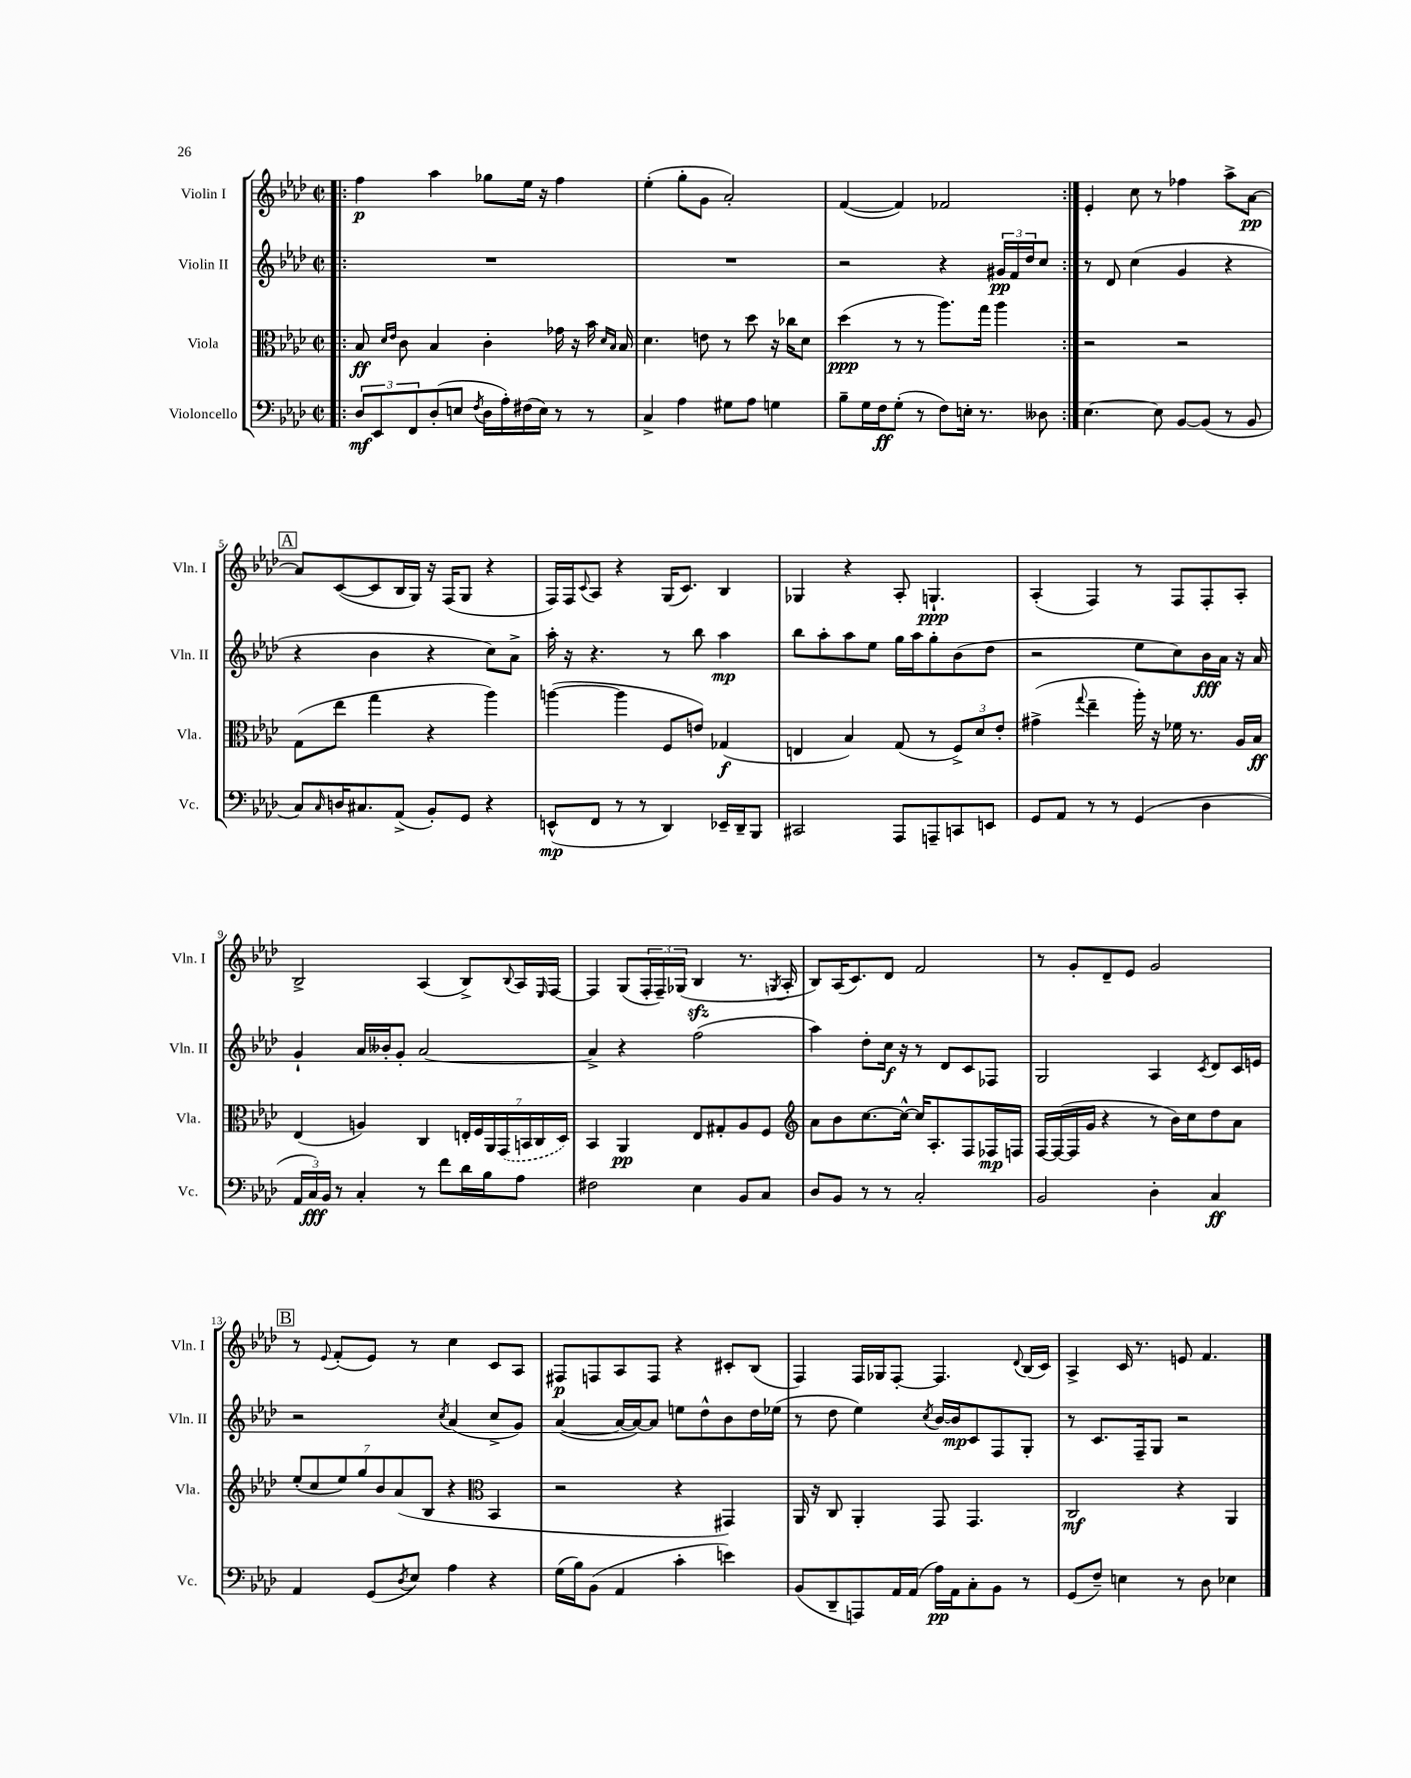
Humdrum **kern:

**kern	**dynam	**kern	**dynam	**kern	**dynam	**kern	**dynam
*part4	*part4	*part3	*part3	*part2	*part2	*part1	*part1
*staff4	*staff4	*staff3	*staff3	*staff2	*staff2	*staff1	*staff1
*I"Violoncello	*	*I"Viola	*	*I"Violin II	*	*I"Violin I	*
*I'Vc.	*	*I'Vla.	*	*I'Vln. II	*	*I'Vln. I	*
*clefF4	*	*clefC3	*	*clefG2	*	*clefG2	*
*k[b-e-a-d-]	*	*k[b-e-a-d-]	*	*k[b-e-a-d-]	*	*k[b-e-a-d-]	*
*M2/2	*	*M2/2	*	*M2/2	*	*M2/2	*
*met(c|)	*	*met(c|)	*	*met(c|)	*	*met(c|)	*
=1!|:	=1!|:	=1!|:	=1!|:	=1!|:	=1!|:	=1!|:	=1!|:
12D-/L	mf	8B-/	ff	1r	.	4ff\	p
12EE-/	.	.	.	.	.	.	.
.	.	16qqd-/LL	.	.	.	.	.
.	.	16qqe-/JJ	.	.	.	.	.
.	.	8c\	.	.	.	.	.
12FF/	.	.	.	.	.	.	.
(8D-'/	.	4B-/	.	.	.	4aa-\	.
8En/J	.	.	.	.	.	.	.
8qF/	.	.	.	.	.	.	.
16D-\LL	.	4c'\	.	.	.	8gg-X\L	.
16A-'\)	.	.	.	.	.	.	.
(16F#X\	.	.	.	.	.	16ee-\Jk	.
16E\JJ)	.	.	.	.	.	16r	.
8r	.	16g-X\	.	.	.	4ff\	.
.	.	16r	.	.	.	.	.
8r	.	16b-\	.	.	.	.	.
.	.	16qqd-/LL	.	.	.	.	.
.	.	16qqB-/JJ	.	.	.	.	.
.	.	16B-/	.	.	.	.	.
=2	=2	=2	=2	=2	=2	=2	=2
4C^/	.	4.d-\	.	1r	.	(4ee-'\	.
4A-\	.	.	.	.	.	8gg'\L	.
.	.	8en\	.	.	.	8g\J	.
8G#X\L	.	8r	.	.	.	2a-'/)	.
8A-\J	.	8dd-\	.	.	.	.	.
4Gn\	.	16r	.	.	.	.	.
.	.	16cc-X\KL	.	.	.	.	.
.	.	8d-\J	.	.	.	.	.
=3	=3	=3	=3	=3	=3	=3	=3
8B-~\L	.	(4dd-\	ppp	2r	.	([4f/	.
16G\L	.	.	.	.	.	.	.
16F\J	ff	.	.	.	.	.	.
(8G'\J	.	8r	.	.	.	4f/])	.
8r	.	8r	.	.	.	.	.
8F\L)	.	8.aa-\L)	.	4r	.	2f-X/	.
16En'\Jk	.	.	.	.	.	.	.
8.r	.	16gg\Jk	.	.	.	.	.
.	.	4aa-\	.	24g#X/LL	pp	.	.
.	.	.	.	24f/	.	.	.
.	.	.	.	24dd-/J	.	.	.
8D--X\	.	.	.	8cc/J	.	.	.
=4:|!	=4:|!	=4:|!	=4:|!	=4:|!	=4:|!	=4:|!	=4:|!
[4.E-\	.	2r	.	8r	.	4e-'/	.
.	.	.	.	8d-/	.	.	.
.	.	.	.	(4cc\	.	8cc\	.
8E-\]	.	.	.	.	.	8r	.
[8BB-/L	.	2r	.	4g/	.	4ff-X\	.
(8BB-/J]	.	.	.	.	.	.	.
8r	.	.	.	4r	.	8aa-^\L	.
8BB-/	.	.	.	.	.	[8a-\J	pp
!!LO:LB:g=z
!!LO:REH:place=s1:t=A
=5	=5	=5	=5	=5	=5	=5	=5
8C/L)	.	(8G\L	.	4r	.	8a-/L]	.
16qqC/	.	.	.	.	.	.	.
16Dn/K	.	8ee-\J	.	.	.	([8c/	.
8.C#X/	.	.	.	.	.	.	.
.	.	4gg\	.	4b-\	.	8c/]	.
(8AA-^/J	.	.	.	.	.	16B-/L	.
.	.	.	.	.	.	16G/JJ)	.
8BB-'/L)	.	4r	.	4r	.	16r	.
.	.	.	.	.	.	(16F/KL	.
8GG/J	.	.	.	.	.	8G/J	.
4r	.	4aa-\)	.	8cc\L)	.	4r	.
.	.	.	.	8a-^\J	.	.	.
=6	=6	=6	=6	=6	=6	=6	=6
(8EEn^^/L	mp	([4aan\	.	16aa-'\	.	16F/LL)	.
.	.	.	.	16r	.	16F/J	.
.	.	.	.	.	.	8qqc/	.
8FF/J	.	.	.	4.r	.	8A-/J	.
8r	.	4aa\]	.	.	.	4r	.
8r	.	.	.	.	.	.	.
4DD-/)	.	8F/L	.	8r	.	(16G/KL	.
.	.	.	.	.	.	8.c/J)	.
.	.	8en/J)	.	8bb-\	.	.	.
16EE-X~/LL	.	(4G-X/	f	4aa-\	mp	4B-/	.
16DD-~/J	.	.	.	.	.	.	.
8BBB-/J	.	.	.	.	.	.	.
=7	=7	=7	=7	=7	=7	=7	=7
2CC#X/	.	4En/	.	8bb-\L	.	4G-X/	.
.	.	.	.	8aa-'\	.	.	.
.	.	4B-/)	.	8aa-\	.	4r	.
.	.	.	.	8ee-\J	.	.	.
8AAA-/L	.	(8G/	.	16gg\LL	.	8A-'/	.
.	.	.	.	16aa-\J	.	.	.
8AAAn~/	.	8r	.	8gg'\	.	4.Gn`/	ppp
8CCn/	.	12F^/L)	.	(8b-\	.	.	.
.	.	12d-/	.	.	.	.	.
8EEn/J	.	.	.	8dd-\J	.	.	.
.	.	12e-'/J	.	.	.	.	.
=8	=8	=8	=8	=8	=8	=8	=8
8GG/L	.	(4g#X^\	.	2r	.	(4A-'/	.
8AA-/J	.	.	.	.	.	.	.
.	.	8qqgg/	.	.	.	.	.
8r	.	4ee-~\	.	.	.	4F/)	.
8r	.	.	.	.	.	.	.
(4GG/	.	16aa-'\)	.	8ee-\L	.	8r	.
.	.	16r	.	.	.	.	.
.	.	16f-X\	.	8cc\)	.	8F/L	.
.	.	8.r	.	.	.	.	.
4D-\	.	.	.	16b-\L	fff	8F'/	.
.	.	.	.	16a-\JJ	.	.	.
.	.	16A-/LL	.	16r	.	8A-'/J	.
.	.	16B-/JJ	ff	16a-/	.	.	.
!!LO:LB:g=z
=9	=9	=9	=9	=9	=9	=9	=9
24AA-/LL	.	(4E-/	.	4g`/	.	2B-^/	.
24C/)	fff	.	.	.	.	.	.
24BB-/JJ	.	.	.	.	.	.	.
8r	.	.	.	.	.	.	.
4C'/	.	4An/)	.	16a-/LL	.	.	.
.	.	.	.	16b--X'/J	.	.	.
.	.	.	.	8g'/J	.	.	.
8r	.	4C/	.	[2a-/	.	(4A-/	.
8f\L	.	.	.	.	.	.	.
16d-\L	.	28En'/LL	.	.	.	8B-^/L)	.
.	.	28F/	.	.	.	.	.
16B-\J	.	.	.	.	.	.	.
.	.	28AA-/	.	.	.	.	.
.	.	(28GG/	.	.	.	.	.
.	.	.	.	.	.	8qqB-/	.
8A-\J	.	.	.	.	.	16A-/L	.
.	.	28BBn/	.	.	.	.	.
.	.	28C/	.	.	.	.	.
.	.	.	.	.	.	16qqE-/	.
.	.	.	.	.	.	[16F/JJ	.
.	.	28D-/JJ)	.	.	.	.	.
=10	=10	=10	=10	=10	=10	=10	=10
2F#X\	.	4BB-/	.	4a-^/]	.	4F/]	.
.	.	4AA-/	pp	4r	.	(8G/L	.
.	.	.	.	.	.	24F'/L	.
.	.	.	.	.	.	24F~/)	.
.	.	.	.	.	.	(24G-X/JJ	.
4E-\	.	8E-/L	.	(2ff\	.	4B-zz/	.
.	.	8G#X'/	.	.	.	.	.
8BB-/L	.	8A-/	.	.	.	8.r	.
8C/J	.	8F/J	.	.	.	.	.
.	.	.	.	.	.	8qGn/	.
.	.	.	.	.	.	16A-'/	.
=11	=11	=11	=11	=11	=11	=11	=11
*	*	*clefG2	*	*	*	*	*
8D-/L	.	8a-\L	.	4aa-\)	.	8B-/L)	.
8BB-/J	.	8b-\	.	.	.	(16A-/K	.
.	.	.	.	.	.	8.c/)	.
8r	.	[8.cc\	.	8dd-'\L	.	.	.
8r	.	.	.	16cc\Jk	f	8d-/J	.
.	.	16cc^^\Jk_	.	16r	.	.	.
2C'/	.	16cc/KL]	.	8r	.	2f/	.
.	.	8.A-'/	.	.	.	.	.
.	.	.	.	8d-/L	.	.	.
.	.	8F/	.	8c/	.	.	.
.	.	16F-X/L	mp	8F-X/J	.	.	.
.	.	16Fn/JJ	.	.	.	.	.
=12	=12	=12	=12	=12	=12	=12	=12
2BB-/	.	[16F/LL	.	2G/	.	8r	.
.	.	(16F/_	.	.	.	.	.
.	.	16F/]	.	.	.	8g'/L	.
.	.	16g/JJ	.	.	.	.	.
.	.	4r	.	.	.	8d-~/	.
.	.	.	.	.	.	8e-/J	.
4D-'\	.	8r	.	4A-/	.	2g/	.
.	.	16b-\LL)	.	.	.	.	.
.	.	16cc\J	.	.	.	.	.
.	.	.	.	8qc/	.	.	.
4C/	ff	8dd-\	.	8d-/L	.	.	.
.	.	8a-\J	.	16c/L	.	.	.
.	.	.	.	16en/JJ	.	.	.
!!LO:LB:g=z
!!LO:REH:place=s1:t=B
=13	=13	=13	=13	=13	=13	=13	=13
4AA-/	.	(14ee-'/L	.	2r	.	8r	.
.	.	14cc/	.	.	.	.	.
.	.	.	.	.	.	8qqe-/	.
.	.	.	.	.	.	(8f'/L	.
.	.	14ee-/)	.	.	.	.	.
.	.	14gg/	.	.	.	.	.
(8GG/L	.	.	.	.	.	8e-/J)	.
.	.	14b-/	.	.	.	.	.
.	.	(14a-/	.	.	.	.	.
8qD-/	.	.	.	.	.	.	.
8E-/J)	.	.	.	.	.	8r	.
.	.	14B-/J	.	.	.	.	.
.	.	.	.	8qcc/	.	.	.
4A-\	.	4r	.	(4a-/	.	4cc\	.
*	*	*clefC3	*	*	*	*	*
4r	.	4BB-/	.	8cc^/L	.	8c/L	.
.	.	.	.	8g/J)	.	8A-/J	.
=14	=14	=14	=14	=14	=14	=14	=14
(16G\LL	.	2r	.	([4a-/	.	8F#X/L	p
16B-\J)	.	.	.	.	.	.	.
(8BB-\J	.	.	.	.	.	8Fn/	.
4AA-/	.	.	.	16a-/LL_	.	8A-/	.
.	.	.	.	16a-/J_)	.	.	.
.	.	.	.	8a-/J]	.	8F/J	.
4c'\	.	4r	.	8een\L	.	4r	.
.	.	.	.	8dd-^^\	.	.	.
4en\)	.	4GG#X/)	.	8b-\	.	8c#X'/L	.
.	.	.	.	16dd-\L	.	(8B-/J	.
.	.	.	.	(16ee-X\JJ	.	.	.
=15	=15	=15	=15	=15	=15	=15	=15
(8BB-/L	.	16AA-/	.	8r	.	4F/)	.
.	.	16r	.	.	.	.	.
8DD-~/	.	8C/	.	8dd-\	.	.	.
8AAAn/)	.	4AA-'/	.	4ee-\)	.	16F/LL	.
.	.	.	.	.	.	16G-X/J	.
16AA-/L	.	.	.	.	.	[8F'/J	.
(16AA-/JJ	.	.	.	.	.	.	.
.	.	.	.	8qcc/	.	.	.
16A-\LL)	pp	8GG/	.	[16b-/LL	.	4.F/]	.
16AA-\J	.	.	.	16b-/J]	mp	.	.
8C'\	.	4.GG/	.	8c/	.	.	.
8BB-\J	.	.	.	8F/	.	.	.
.	.	.	.	.	.	8qqd-/	.
8r	.	.	.	8G'/J	.	(16B-/LL	.
.	.	.	.	.	.	16c/JJ)	.
=16	=16	=16	=16	=16	=16	=16	=16
(8GG/L	.	2C/	mf	8r	.	4A-^/	.
8F~/J)	.	.	.	8.c/L	.	.	.
4En\	.	.	.	.	.	16c/	.
.	.	.	.	16F~/k	.	8.r	.
.	.	.	.	8G/J	.	.	.
8r	.	4r	.	2r	.	8en/	.
8D-\	.	.	.	.	.	4.f/	.
4E-X\	.	4AA-/	.	.	.	.	.
==	==	==	==	==	==	==	==
*-	*-	*-	*-	*-	*-	*-	*-
